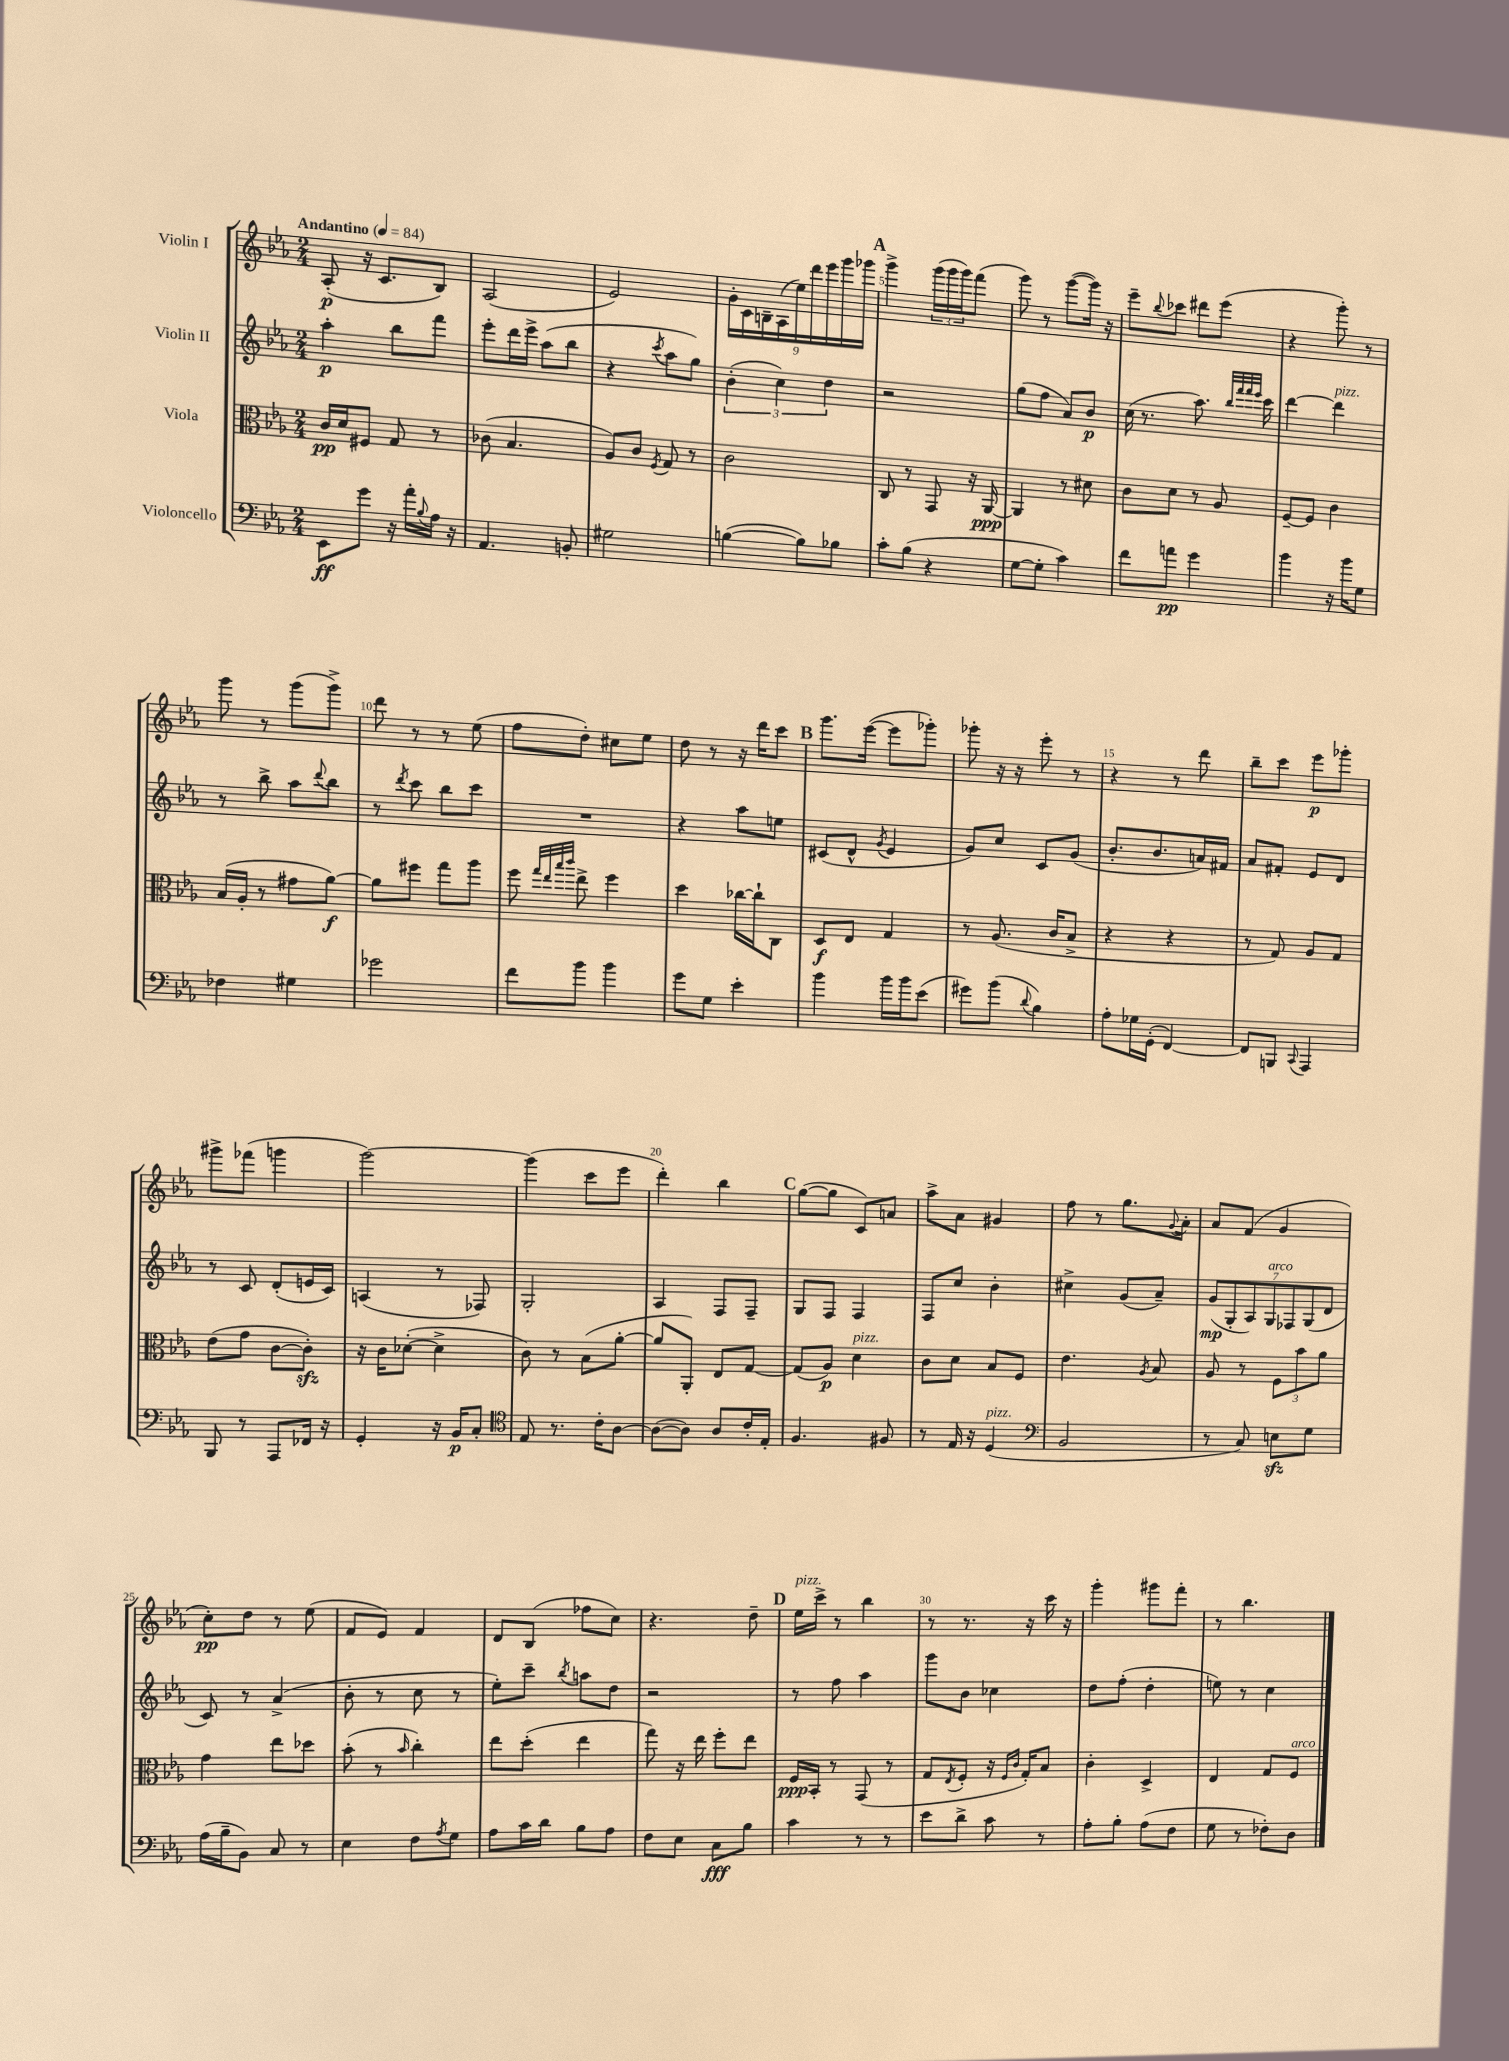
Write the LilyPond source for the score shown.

<<
\new StaffGroup <<
\new Staff = "s0" \with { instrumentName = "Violin I" } {
    \clef treble \key ees \major \numericTimeSignature \time 2/4 \tempo "Andantino" 4 = 84
    aes8-.\p( r16 c'8. bes8) |
    aes2( |
    ees'2) |
    \tuplet 9/8 { g'16-. c'16 b16-- aes16( ees''16) d'''16 ees'''16 g'''16 ges'''16 } |
    \mark \markup { \bold "A" } g'''4-> \tuplet 3/2 { g'''16( g'''16 g'''16) } f'''8( |
    g'''8) r8 g'''8~( g'''16) r16 |
    ees'''8-- \appoggiatura { bes''8 } ces'''8 dis'''8 ees'''8( |
    r4 g'''8-.) r8 |
    g'''8 r8 g'''8( g'''8->) |
    d'''8 r8 r8 ees''8( |
    f''8 d''8-.) cis''8 ees''8 |
    d''8 r8 r16 d'''16 c'''8 |
    \mark \markup { \bold "B" } g'''8. ees'''16~( ees'''8 ges'''8-.) |
    ges'''8-. r16 r16 ees'''8-. r8 |
    r4 r8 d'''8 |
    bes''8-- c'''8 ees'''8\p ges'''8-. |
    gis'''8-> fes'''8( g'''4 |
    g'''2~) |
    g'''4( c'''8 ees'''8 |
    d'''4-.) bes''4 |
    \mark \markup { \bold "C" } g''8~( g''8 c'8) a'8 |
    aes''8-> aes'8 gis'4 |
    f''8 r8 g''8. \appoggiatura { g'8 } aes'16-. |
    aes'8 f'8( g'4 |
    c''8-.\pp) d''8 r8 ees''8( |
    f'8 ees'8) f'4 |
    d'8 bes8( fes''8 c''8) |
    r4. d''8-- |
    \mark \markup { \bold "D" } ees''16^\markup { \italic "pizz." } c'''16-> r8 bes''4 |
    r8 r8. r16 c'''16 r16 |
    g'''4-. gis'''8 f'''8-. |
    r8 bes''4. \bar "|." |
}
\new Staff = "s1" \with { instrumentName = "Violin II" } {
    \clef treble \key ees \major \numericTimeSignature \time 2/4
    aes''4-.\p bes''8 f'''8 |
    ees'''8-. d'''16 ees'''16-> aes''8( bes''8 |
    r4 \acciaccatura { c'''8 } aes''8 g''8) |
    \tuplet 3/2 { bes'4-.( c''4) d''4 } |
    \mark \markup { \bold "A" } r2 |
    g''8( f''8 aes'8) bes'8\p |
    c''16( r8. aes''8.) \grace { bes''32 f'''32 f'''32 ees'''32 } c'''16 |
    d'''4~ d'''4^\markup { \italic "pizz." } |
    r8 bes''8-> aes''8 \appoggiatura { d'''8 } bes''8 |
    r8 \acciaccatura { d'''8 } c'''8 bes''8 c'''8 |
    R2 |
    r4 aes''8 e''8 |
    \mark \markup { \bold "B" } cis'8( d'8-^ \acciaccatura { g'8 } ees'4 |
    g'8) c''8 c'8 g'8( |
    bes'8.-. bes'8. a'16) fis'16 |
    aes'8 fis'8-. ees'8 d'8 |
    r8 c'8 d'8-.( e'16 c'16) |
    a4( r8 fes8) |
    g2-. |
    aes4 f8 f8-- |
    \mark \markup { \bold "C" } g8 f8 f4 |
    f8 c''8 bes'4-. |
    cis''4-> g'8( aes'8--) |
    \tuplet 7/4 { g'8\mp( g8-. aes8) g8^\markup { \italic "arco" } fes8 g8( d'8 } |
    c'8) r8 aes'4->( |
    bes'8-. r8 c''8 r8 |
    ees''8-.) c'''8-- \acciaccatura { bes''8 } a''8 d''8 |
    r2 |
    \mark \markup { \bold "D" } r8 f''8 aes''4 |
    g'''8 bes'8 ces''4 |
    d''8 f''8-.( d''4-. |
    e''8) r8 c''4 \bar "|." |
}
\new Staff = "s2" \with { instrumentName = "Viola" } {
    \clef alto \key ees \major \numericTimeSignature \time 2/4
    c'16\pp d'16 fis8 g8 r8 |
    ces'8( bes4. |
    aes8) c'8 \acciaccatura { f8 } g8 r8 |
    c'2 |
    \mark \markup { \bold "A" } c8 r8 g,8 r16 aes,16~\ppp |
    aes,4 r8 dis'8 |
    c'8 d'8 r8 aes8 |
    f8~-- f8 c'4 |
    bes16( aes16-. r8 gis'8 aes'8~\f) |
    aes'8 fis''8 g''8 aes''8 |
    f''8 \grace { g''32 ees''32 bes''32 c'''32 } ees''8-> f''4 |
    d''4 ces''16~ ces''16-! c8 |
    \mark \markup { \bold "B" } d8\f ees8 g4 |
    r8 aes8.( c'16 bes8-> |
    r4 r4 |
    r8 g8) aes8 g8 |
    ees'8( g'8 c'8~ c'8-.\sfz) |
    r16 c'16 des'8~-.( des'4-> |
    c'8) r8 bes8( aes'8~-. |
    aes'8 aes,8-.) ees8 g8~ |
    \mark \markup { \bold "C" } g8( aes8\p) d'4^\markup { \italic "pizz." } |
    c'8 d'8 bes8 f8 |
    ees'4. \acciaccatura { aes8 } bes8 |
    aes8 r8 \tuplet 3/2 { f8 bes'8 aes'8 } |
    g'4 ees''8 des''8 |
    bes'8-.( r8 \grace { bes'16 } c''4-.) |
    ees''8 d''8-.( ees''4 |
    g''8) r16 ees''16 f''8-. ees''8 |
    \mark \markup { \bold "D" } f16\ppp bes,16-. r8 g,8( r8 |
    g8 \acciaccatura { ees8 } f8-. r16 \grace { f16 c'16 } g16-.) bes8 |
    c'4-. d4-> |
    ees4 g8 f8^\markup { \italic "arco" } \bar "|." |
}
\new Staff = "s3" \with { instrumentName = "Violoncello" } {
    \clef bass \key ees \major \numericTimeSignature \time 2/4
    ees,8\ff g'8 r16 aes'16-. \appoggiatura { bes8 } aes16 r16 |
    aes,4. b,8-. |
    gis2 |
    b4~( b8) bes8 |
    \mark \markup { \bold "A" } c'8-. bes8( r4 |
    g8~ g8-. c'4) |
    f'8 a'8\pp g'4 |
    bes'4 r16 bes'16 g8 |
    fes4 gis4 |
    ges'2 |
    f'8 bes'8 bes'4 |
    g'8 g8 ees'4-. |
    \mark \markup { \bold "B" } bes'4 bes'16 bes'16 ees'8( |
    gis'8) bes'8( \appoggiatura { d'8 } bes4) |
    aes8-. ges16 g,16-.( f,4~) |
    f,8 b,,8 \appoggiatura { c,8 } aes,,4 |
    bes,,8 r8 aes,,8 fes,16 r16 |
    g,4-. r16 bes,16\p c8-. |
    \clef tenor ees8 r8. c'16-. aes8~ |
    aes8~( aes8) aes8 c'16-. ees16-. |
    \mark \markup { \bold "C" } f4. fis8 |
    r8 ees16 r16 d4^\markup { \italic "pizz." }( |
    \clef bass bes,2 |
    r8 c8) e8\sfz g8 |
    aes16( bes16-- bes,8) c8 r8 |
    ees4 f8 \acciaccatura { aes8 } g8 |
    aes8 c'16 d'16 bes8 aes8 |
    f8 ees8 c8\fff bes8 |
    \mark \markup { \bold "D" } c'4 r8 r8 |
    ees'8 d'8-> c'8 r8 |
    aes8-. bes8-. aes8( f8 |
    g8 r8 fes8-.) d8 \bar "|." |
}
>>
>>
\layout { \context { \Score \override BarNumber.break-visibility = ##(#f #t #t) barNumberVisibility = #(every-nth-bar-number-visible 5) } }
